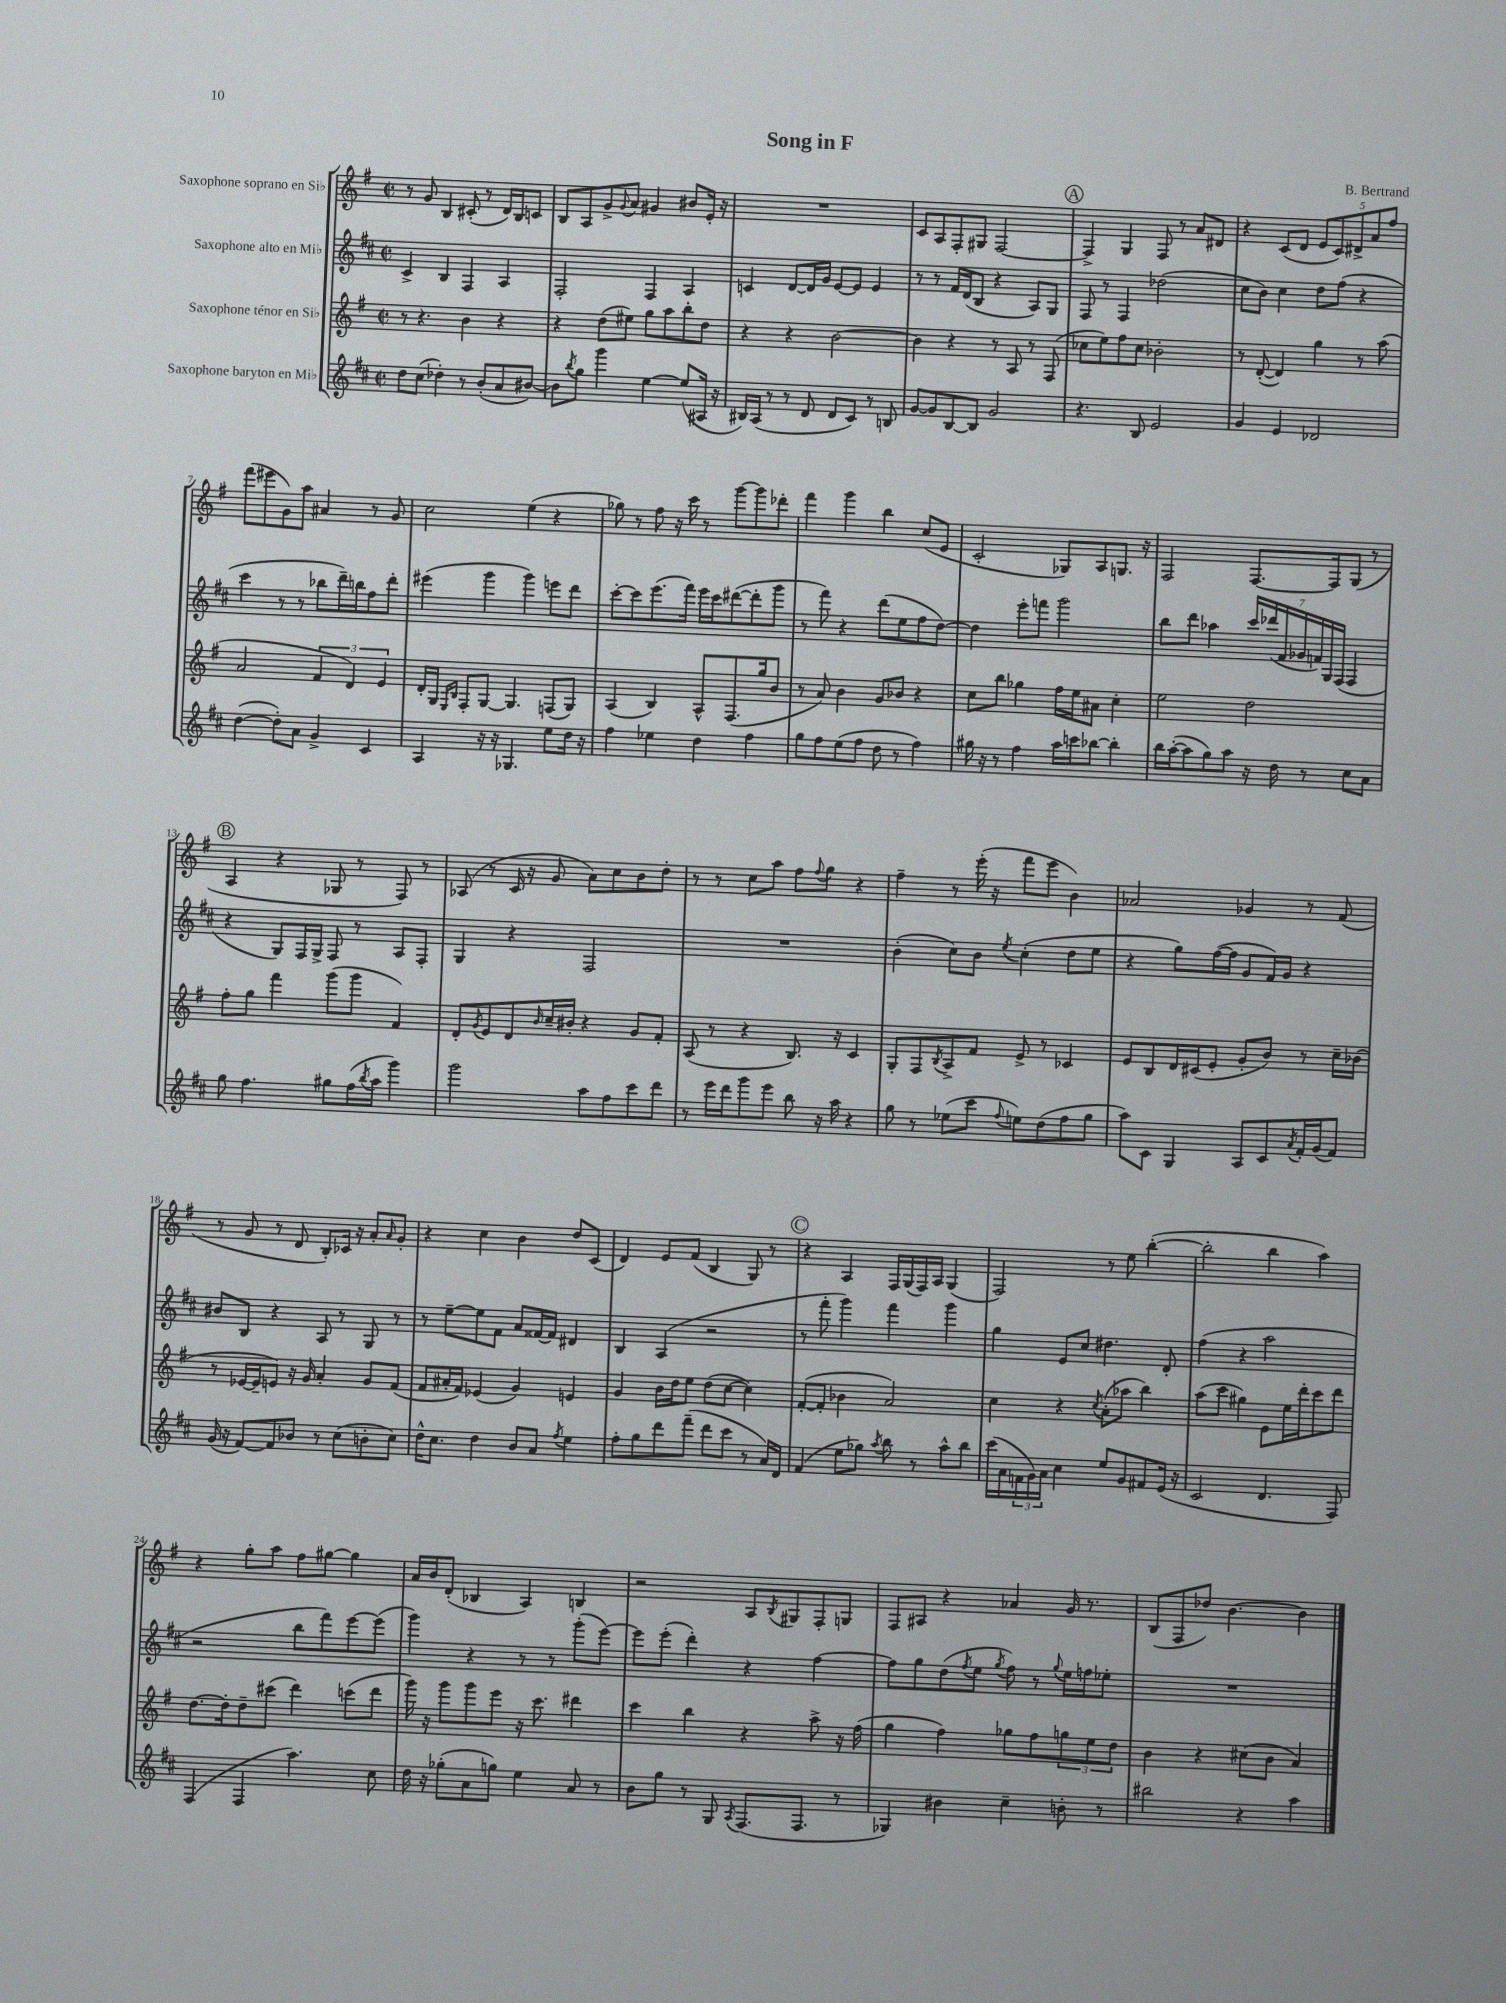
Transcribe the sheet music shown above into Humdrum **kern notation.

**kern	**kern	**kern	**kern
*part4	*part3	*part2	*part1
*staff4	*staff3	*staff2	*staff1
*I"Saxophone baryton en Mi♭	*I"Saxophone ténor en Si♭	*I"Saxophone alto en Mi♭	*I"Saxophone soprano en Si♭
*clefG2	*clefG2	*clefG2	*clefG2
*k[f#c#]	*k[f#]	*k[f#c#]	*k[f#]
*M2/2	*M2/2	*M2/2	*M2/2
*met(c|)	*met(c|)	*met(c|)	*met(c|)
=1	=1	=1	=1
8dd\L	8r	4c#^/	8r
(8cc#\J	4.r	.	8g/
4dd-X'\)	.	4B/	4B/
8r	4b\	4F#/	(8c#X'/
(8b'/L	.	.	8r
8a/	4r	4A/	16d/LL)
.	.	.	16B/J
[8b#X/J)	.	.	8cn/J
=2	=2	=2	=2
8b#\L]	4r	2F#'/	8B/L
8qbb/	.	.	.
8gg\J	.	.	8A/
4ggg\	(8dd\L	.	8g^/
.	.	.	8qqg/
.	8ee#X\J)	.	8a/J
[4ee\	8gg\L	4F#/	4g#X/
.	8aa\	.	.
(8ee/L]	8bb'\	4A/	8b#X/L
16A#X/Jk	8dd\J	.	16e'/Jk
16r	.	.	16r
=3	=3	=3	=3
16B#X/LL)	4r	4cn/	1r
(16A/JJ	.	.	.
8r	.	.	.
8r	4r	[8d/L	.
8d/	.	16d/L]	.
.	.	16g/JJ	.
8d/L	[2b\	[8e/L	.
8c#/J)	.	8e/J]	.
8r	.	4e/	.
8Bn/	.	.	.
=4	=4	=4	=4
[8g/L	4b\]	8r	8c/L
8g/]	.	8r	8A/
[8B/	4r	16f#/LL	8F#'/
.	.	(16d/J	.
8B/J]	.	8B/J	8G#X/J
2g/	8r	4r	[2F#/
.	8A/	.	.
.	8r	8A/L)	.
.	(8F#/	8G/J	.
!!LO:REH:place=s1:t=A
=5	=5	=5	=5
4.r	8cc-X\L	8F#/	4F#^/]
.	8ee\)	8r	.
.	8ff#\	4F#/	4G/
8B/	8cc-\J	.	.
2e/	2b-X'\	(2dd-X\	8F#/
.	.	.	8r
.	.	.	8a/L
.	.	.	8d#X/J
=6	=6	=6	=6
4g/	8r	8cc#\L	4r
.	([8d'/	8b\J)	.
4e/	4d/])	4cc#\	(8c/L
.	.	.	8d/J
2d-X/	4gg\	8dd\L	10e/L
.	.	.	10c/)
.	.	(8ff#\J	.
.	.	.	10d#X^/
.	8r	4r	.
.	.	.	10a/
.	(8aa\	.	.
.	.	.	10ff#/J
!!LO:LB:g=z
=7	=7	=7	=7
([4dd\	2a/	4ccc#\	(8fff#\L
.	.	.	8eee#X\
8dd'\L])	.	8r	8g\)
8a\J	.	8r	8aa\J
4g^/	6f#/	8bb-X\L	4a#X/
.	.	16ddd~\L)	.
.	6d/)	.	.
.	.	16bbn\J	.
4c#/	.	8ff#\	8r
.	6e/	.	.
.	.	8ddd'\J	8g/
=8	=8	=8	=8
4A/	16d'/LL	(4eee#X\	2cc\
.	16G/JJ	.	.
.	16qqE/LL	.	.
.	16qqB/JJ	.	.
.	8F#'/L	.	.
16r	[8G/J	4ggg\	.
16r	.	.	.
4.G-X/	4.G/]	.	.
.	.	4ggg\)	(4ee\
8ee\L	(8Fn/L	8eeen\L	4r
16dd\Jk	8G/J)	8ddd\J	.
16r	.	.	.
=9	=9	=9	=9
4ff#\	(4A/	[8ccc#'\L	8gg-X\)
.	.	8ccc#\]	8r
4ee-X\	4B/)	(8.eee\	8ff#\
.	.	.	16r
.	.	16fff#\Jk)	16ccc\
4dd\	8A^^/L	16eee\LL	8r
.	.	16ccc#\J	.
.	(8.F#/	([8ddd#X\	[8ggg\L
4ff#\	.	8ddd#'\]	8ggg\]
.	16gg/k	.	.
.	8b/J	8ggg\J	8ddd-X'\J
=10	=10	=10	=10
8gg\L	8r	8r	4fff#\
8ff#\	8a/)	8fff#\)	.
(8ee\	4b\	4r	4ggg\
8ff#\J	.	.	.
8dd\	8g/L	(8ddd\L	4bb\
8r	8b-X/J	8ee\	.
4ff#\)	4r	8ff#\	(8cc/L
.	.	[8dd\J)	8e/J
=11	=11	=11	=11
16gg#X\	8cc\L	4dd\]	2c'/
16r	.	.	.
8r	8bb\J	.	.
4ff#\	4gg-X\	8eee'\L	.
.	.	8fffn\J	.
16aa\LL	16ff#\LL	2ggg\	8G-X/L)
16cccn\J	16ee\J	.	.
[8bb-X\J	8a#X\J	.	8A/
4bb-'\]	4cc'\	.	8.Gn/J
.	.	.	16r
=12	=12	=12	=12
16bb\LL	2ee\	8bb\L	2F#/
([16aa'\J	.	.	.
8aa\]	.	8ddd\J	.
8gg\)	.	4aa-X\	.
8aa\J	.	.	.
16r	2dd\	28ccc#/LL	[8.F#/L
.	.	(28ddd-X/	.
16dd\	.	.	.
.	.	28f#/	.
.	.	28g-X/	.
8r	.	.	.
.	.	28fn/)	.
.	.	28G/	.
.	.	.	16F#/k]
.	.	(28F#/JJ	.
8cc#\L	.	4F#/	(8G/J
8a\J	.	.	8r
!!LO:LB:g=z
!!LO:REH:place=s1:t=B
=13	=13	=13	=13
8gg\	8ff#'\L	4r	4A/
4.ff#\	8gg\J	.	.
.	4fff#\	8G/L)	4r
.	.	16F#/L	.
.	.	16G^/JJ	.
8gg#X\L	(8ggg\L	8F#/	8G-X/
(16ff#\L	8ggg\J	8r	8r
8qbb/	.	.	.
16aa\JJ	.	.	.
4ggg\)	4f#/)	8A/L	8F#/)
.	.	8F#'/J	8r
=14	=14	=14	=14
2ggg\	8d'/L	4G/	(8A-X/
.	8qg/	.	.
.	8e/	.	8r
.	8d/	4r	16c/
.	.	.	16r
.	16qqb/	.	.
.	16cc~/L	.	8g/
.	16b#X'/JJ	.	.
8aa\L	4r	2F#/	8a\L)
8ff#\	.	.	8cc\
8ccc#\	8g/L	.	8b\
8ddd\J	8f#'/J	.	8dd'\J
=15	=15	=15	=15
8r	(8A/	1r	8r
16eee\LL	8r	.	8r
16ddd\J	.	.	.
8ggg\	4r	.	8cc\L
8eee\J	.	.	8aa\J
8bb\	8.B/)	.	8ff#\L
.	.	.	8qqff#/
16r	.	.	8gg\J
16aa\	16r	.	.
4r	4c/	.	4r
=16	=16	=16	=16
8gg\	8G'/L	(4b'\	4ff#~\
8r	8F#/	.	.
.	8qB/	.	.
(8ee-X\L	8A^/	8cc#\L)	8r
8ccc#\J	8f#/J	8b\J	(16eee'\
.	.	.	16r
8qqff#/	.	8qee/	.
8een\L)	8e^/	(4cc#'\	8fff#\L
(8dd\	8r	.	8eee\J
8ff#\	4c-X/	8dd\L	4b\)
8gg\J	.	8ee\J	.
=17	=17	=17	=17
8aa\L)	8e/L	4r	2a-X/
8c#\J	8B/	.	.
4G/	16d/L	8gg\L)	.
.	(16c#X/J	.	.
.	8e'/J	([16ff#\L	.
.	.	16ff#\JJ]	.
8A/L	8g'/L	8g/L	4g-X/
8c#/	8b/J)	16f#/L)	.
.	.	16g/JJ	.
8qa/	.	.	.
16f#'/L	8r	4r	8r
(16g/J	.	.	.
8f#/J)	16cc~\LL	.	(8f#/
.	(16b-X\JJ	.	.
!!LO:LB:g=z
=18	=18	=18	=18
(16g/	8r	8b#X/L	8r
16r	.	.	.
[8f#/L)	[16e-X/LL	8B/J	8g/
.	16e-~/J]	.	.
8f#/]	8en/J)	4r	8r
8b-X/J	16r	.	8d/
.	16g/	.	.
8r	4a'/	8A/	8B'/L)
(8cc#\L	.	8r	16c-X/Jk
.	.	.	16r
8bn'\	8g/L	8G/	8a'/L
.	.	.	16qqa/
8cc#\J)	(8f#/J	8r	8g'/J
=19	=19	=19	=19
16dd^^\KL	8f#/L	8r	4r
8.cc#\J	.	.	.
.	16a#X'/L	[8ee~\L	.
.	16f#/JJ)	.	.
4dd\	(4e-X/	8ee\]	4cc\
.	.	8f#\J	.
8b/L	4g/)	8a/L	4b\
8a/J	.	[16f##X/L	.
.	.	16f##/JJ]	.
8qff#/	.	.	.
4ee\	4en/	4d#X/	8dd/L
.	.	.	(8c/J
=20	=20	=20	=20
8ff#'\L	4g/	4B/	4d/)
8gg\	.	.	.
8ddd\	16b\LL	(4A/	8e/L
.	16dd\J	.	.
(8fff#~\J	8ee\J	.	(8f#/J
8ddd\L	(8dd\L	2r	4B/
8ccc#\J	[8cc\J	.	.
8r	4cc\])	.	8G/)
16a/LL)	.	.	8r
16d/JJ	.	.	.
!!LO:REH:place=s1:t=C
=21	=21	=21	=21
(4f#/	([8f#'/L	8r	4r
.	8f#'/J]	8fff#'\	.
8ee\L	4b-X\	4ggg\)	4A/
8gg-X\J)	.	.	.
8qaa/	.	.	.
8bb\	2a/)	4fff#\	16F#/LL
.	.	.	(16G/
8r	.	.	16F#/)
.	.	.	16A/JJ
8aa^^\L	.	4ggg\	(4G/
8bb\J	.	.	.
=22	=22	=22	=22
(16ccc#\LL	4cc\	4gg\	2F#/)
16a\	.	.	.
24fn\	.	.	.
24g\)	.	.	.
24a\JJ	.	.	.
4cc#\	4r	8e/L	.
.	.	8cc#/J	.
.	8qcc/	.	.
8ee/L	(8a'\L	4.dd#X\	8r
8g/	8aa-X\J	.	8ee\
8f#X/	4bb\)	.	([4bb'\
(16e/Jk	.	8d'/	.
16r	.	.	.
=23	=23	=23	=23
2c#/	(8aa\L	(4ff#\	2bb'\]
.	8ccc\J	.	.
.	4gg#X\)	4r	.
4.d/	8e\L	2aa\	4bb\
.	16ee\L	.	.
.	16ddd'\J	.	.
.	8ccc\	.	4aa\)
8F#/)	8ddd\J	.	.
!!LO:LB:g=z
=24	=24	=24	=24
(4F#/	[8.dd\L	2r	4r
.	16dd'\k]	.	.
4F#/	8dd~\	.	8gg'\L
.	(8ccc#X\J	.	8aa\J
4.aa\)	4ddd\)	8bb\L	8ff#\L
.	.	8fff#\)	[8gg#X\J
.	(8cccn\L	[8eee\	4gg#\]
8cc#\	8ddd\J	(8eee\J]	.
=25	=25	=25	=25
16dd\	16ggg\)	4ggg\)	16a/LL
16r	16r	.	16b/J
(8gg-X'\L	8ggg\L	.	(8d'/J
8a\	8ggg\	4r	4B-X/
8ggn\J)	8eee\J	.	.
4ee\	16r	8r	4A/)
.	8.ccc\	.	.
.	.	8r	.
8a/	4ddd#X\	(8ggg'\L	4Bn/
8r	.	[8eee\J)	.
=26	=26	=26	=26
8b\L	4ccc\	8eee\L]	2r
8gg\J	.	(8eee'\J	.
8r	4bb\	4ddd'\)	.
8G/	.	.	.
8qA/	.	.	.
(8.F#/L	4r	4r	8A/L
.	.	.	8qB/
.	.	.	8G#X/
8.F#/J	.	.	.
.	8aa^\	[4ff#\	8F#'/
8r	16r	.	8Gn/J
.	(16ff#\	.	.
=27	=27	=27	=27
4G-X/)	4gg\	8ff#\L]	8F#/L
.	.	8gg\	8A#X/J
4b#X\	4ff#\)	(8dd\	4r
.	.	8qff#/	.
.	.	8ee\J	.
.	.	8qgg/	.
4cc#~\	8gg-X\L	8ff#\)	4a-X/
.	8ff#\	8r	.
.	.	8qqgg/	.
8bn'\	12ggn\	16ee\LL	16g/
.	.	16ffn\J	8.r
.	12ee\	.	.
8r	.	8ee-X'\J	.
.	12dd\J	.	.
=28	=28	=28	=28
2bb#X\	4b\	1r	(8B/L
.	.	.	8F#/
.	4r	.	8dd-X/J)
.	.	.	[4.b\
4r	(8cc#X\L	.	.
.	8b\J	.	.
4aa\	4a/)	.	4b\]
==	==	==	==
*-	*-	*-	*-
